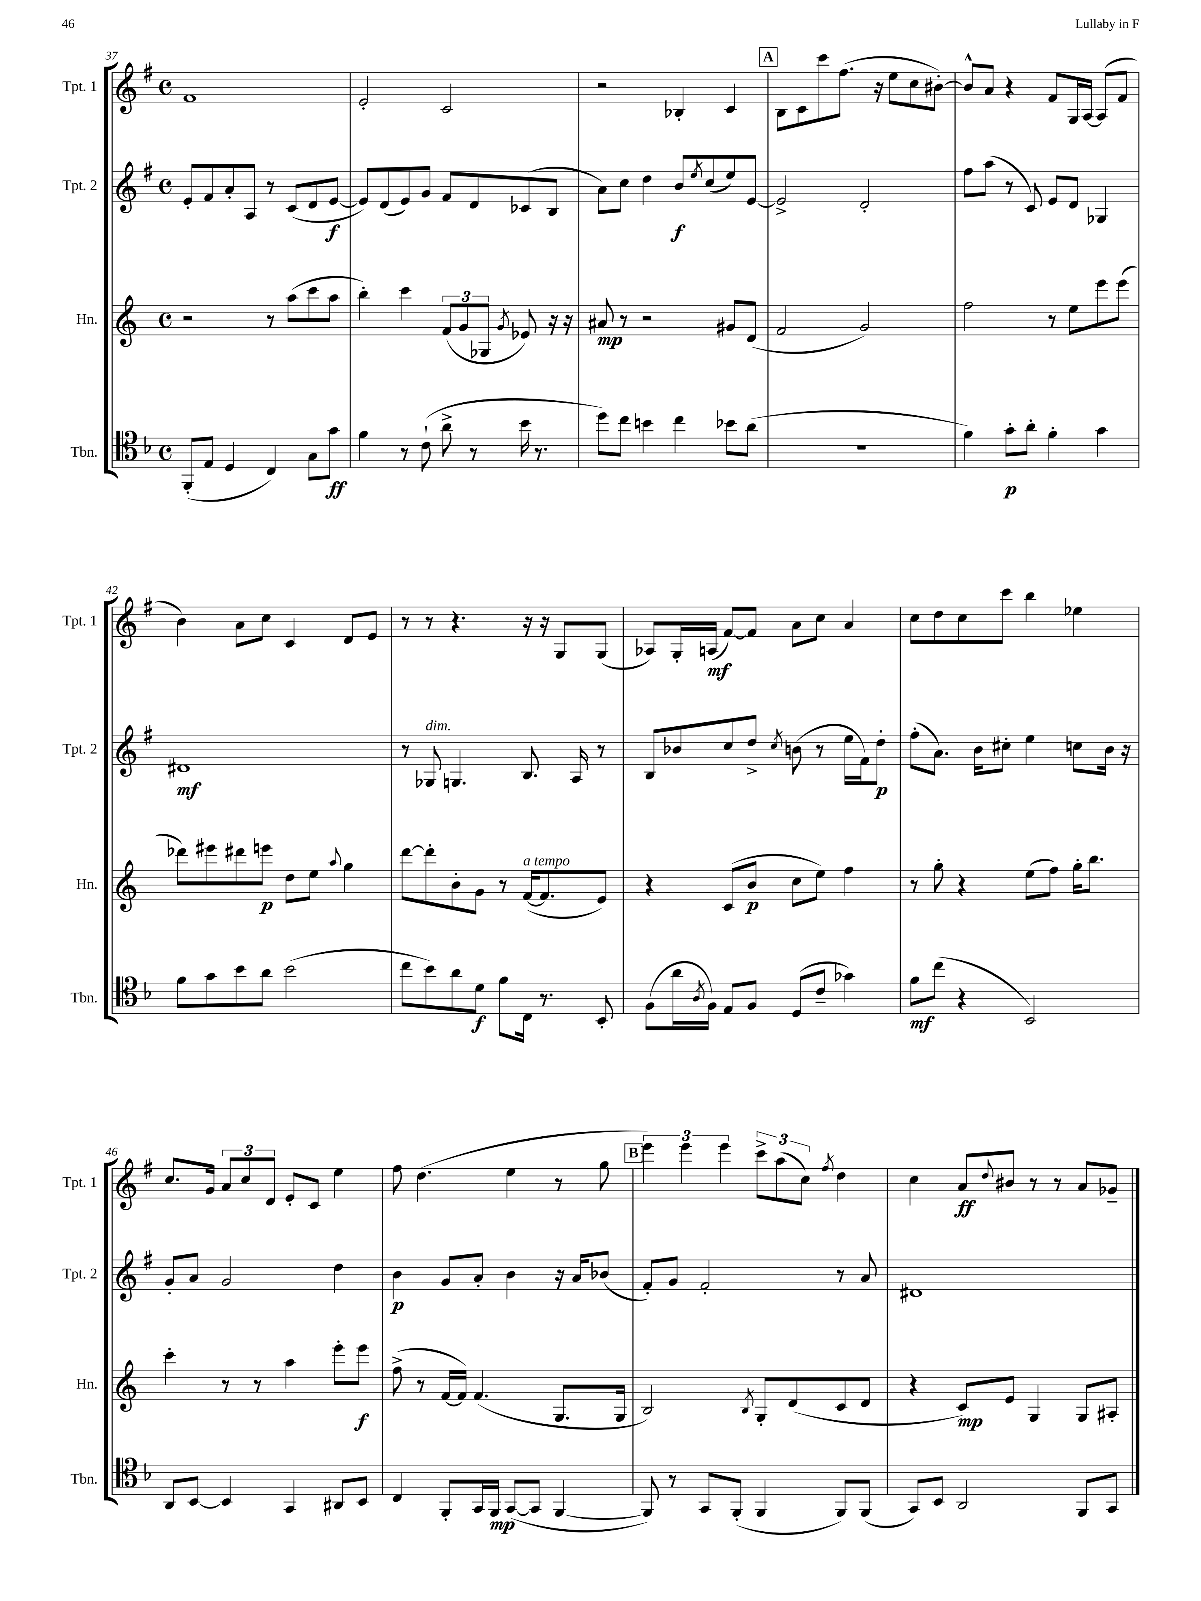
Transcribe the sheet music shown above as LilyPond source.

<<
\new StaffGroup <<
\new Staff = "s0" \with { instrumentName = "Tpt. 1" shortInstrumentName = "Tpt. 1" } {
    \clef treble \key g \major \defaultTimeSignature \time 4/4
    fis'1 |
    e'2-. c'2 |
    r2 bes4-. c'4 |
    \mark \markup { \box "A" } b8 c'8 c'''8 fis''8.( r16 e''8 c''8 bis'8~-.) |
    bis'8-^ a'8 r4 fis'8 g16 a16~ a8( fis'8 |
    b'4) a'8 c''8 c'4 d'8 e'8 |
    r8 r8 r4. r16 r16 g8 g8( |
    aes8) g16-. a16\mf( fis'8~) fis'8 a'8 c''8 a'4 |
    c''8 d''8 c''8 c'''8 b''4 ees''4 |
    c''8. g'16 \tuplet 3/2 { a'8 c''8 d'8 } e'8-. c'8 e''4 |
    fis''8 d''4.( e''4 r8 g''8 |
    \mark \markup { \box "B" } \tuplet 3/2 { e'''4) e'''4 e'''4 } \tuplet 3/2 { c'''8-> a''8( c''8) } \acciaccatura { fis''8 } d''4 |
    c''4 a'8\ff \appoggiatura { d''8 } bis'8 r8 r8 a'8 ges'8-- \bar "|." |
}
\new Staff = "s1" \with { instrumentName = "Tpt. 2" shortInstrumentName = "Tpt. 2" } {
    \clef treble \key g \major \defaultTimeSignature \time 4/4
    e'8-. fis'8 a'8-. a8 r8 c'8( d'8 e'8~\f |
    e'8) d'8( e'8) g'8 fis'8 d'8 ces'8( b8 |
    a'8) c''8 d''4 b'8\f \acciaccatura { e''8 } c''8( e''8) e'8~ |
    \mark \markup { \box "A" } e'2-> d'2-. |
    fis''8 a''8( r8 c'8) e'8 d'8 ges4 |
    dis'1\mf |
    r8 ges8^\markup { \italic "dim." } g4. b8. a16 r8 |
    b8 bes'8 c''8 d''8-> \acciaccatura { c''8 } b'8( r8 e''16 fis'16) d''8-.\p |
    fis''8-.( a'8.) b'16 cis''8-. e''4 c''8 b'16 r16 |
    g'8-. a'8 g'2 d''4 |
    b'4\p g'8 a'8-. b'4 r16 a'16 bes'8( |
    \mark \markup { \box "B" } fis'8-.) g'8 fis'2-. r8 a'8 |
    dis'1 \bar "|." |
}
\new Staff = "s2" \with { instrumentName = "Hn." shortInstrumentName = "Hn." } {
    \clef treble \key c \major \defaultTimeSignature \time 4/4
    r2 r8 a''8( c'''8 a''8 |
    b''4-.) c'''4 \tuplet 3/2 { f'8( g'8 ges8 } \acciaccatura { g'8 } ees'8) r16 r16 |
    ais'8\mp r8 r2 gis'8 d'8( |
    \mark \markup { \box "A" } f'2 g'2) |
    f''2 r8 e''8 e'''8 e'''8( |
    des'''8) eis'''8 dis'''8 e'''8\p d''8 e''8 \appoggiatura { a''8 } g''4 |
    d'''8~ d'''8-. b'8-. g'8 r8 f'16~^\markup { \italic "a tempo" }( f'8. e'8) |
    r4 c'8( b'8\p c''8 e''8) f''4 |
    r8 g''8-. r4 e''8( f''8) g''16-. b''8. |
    c'''4-. r8 r8 a''4 e'''8-. e'''8\f |
    f''8->( r8 f'16~ f'16) f'4.( g8. g16 |
    \mark \markup { \box "B" } b2) \acciaccatura { b8 } g8-. d'8( c'8 d'8 |
    r4 c'8\mp) e'8 g4 g8 ais8-. \bar "|." |
}
\new Staff = "s3" \with { instrumentName = "Tbn." shortInstrumentName = "Tbn." } {
    \clef tenor \key f \major \defaultTimeSignature \time 4/4
    f,8-.( e8 d4 c4) g8 g'8\ff |
    f'4 r8 c'8-!( a'8-> r8 bes'16 r8. |
    d''8) c''8 b'4 c''4 bes'8 a'8( |
    \mark \markup { \box "A" } R1 |
    f'4) g'8-.\p a'8-. f'4-. g'4 |
    f'8 g'8 bes'8 a'8 bes'2( |
    c''8 bes'8) a'8 d'8\f f'8 c16 r8. bes,8-. |
    f8( a'16 \acciaccatura { a8 } f16) e8 f8 d8( c'8-- ges'4) |
    f'8\mf c''8( r4 bes,2) |
    a,8 bes,8~ bes,4 g,4 ais,8 bes,8 |
    c4 f,8-. g,16 f,16\mp g,8~( g,8 f,4~ |
    \mark \markup { \box "B" } f,8) r8 g,8 f,8-.( f,4 f,8) f,8( |
    g,8) bes,8 a,2 f,8 g,8 \bar "|." |
}
>>
>>
\layout { \context { \Score currentBarNumber = #37 } }
